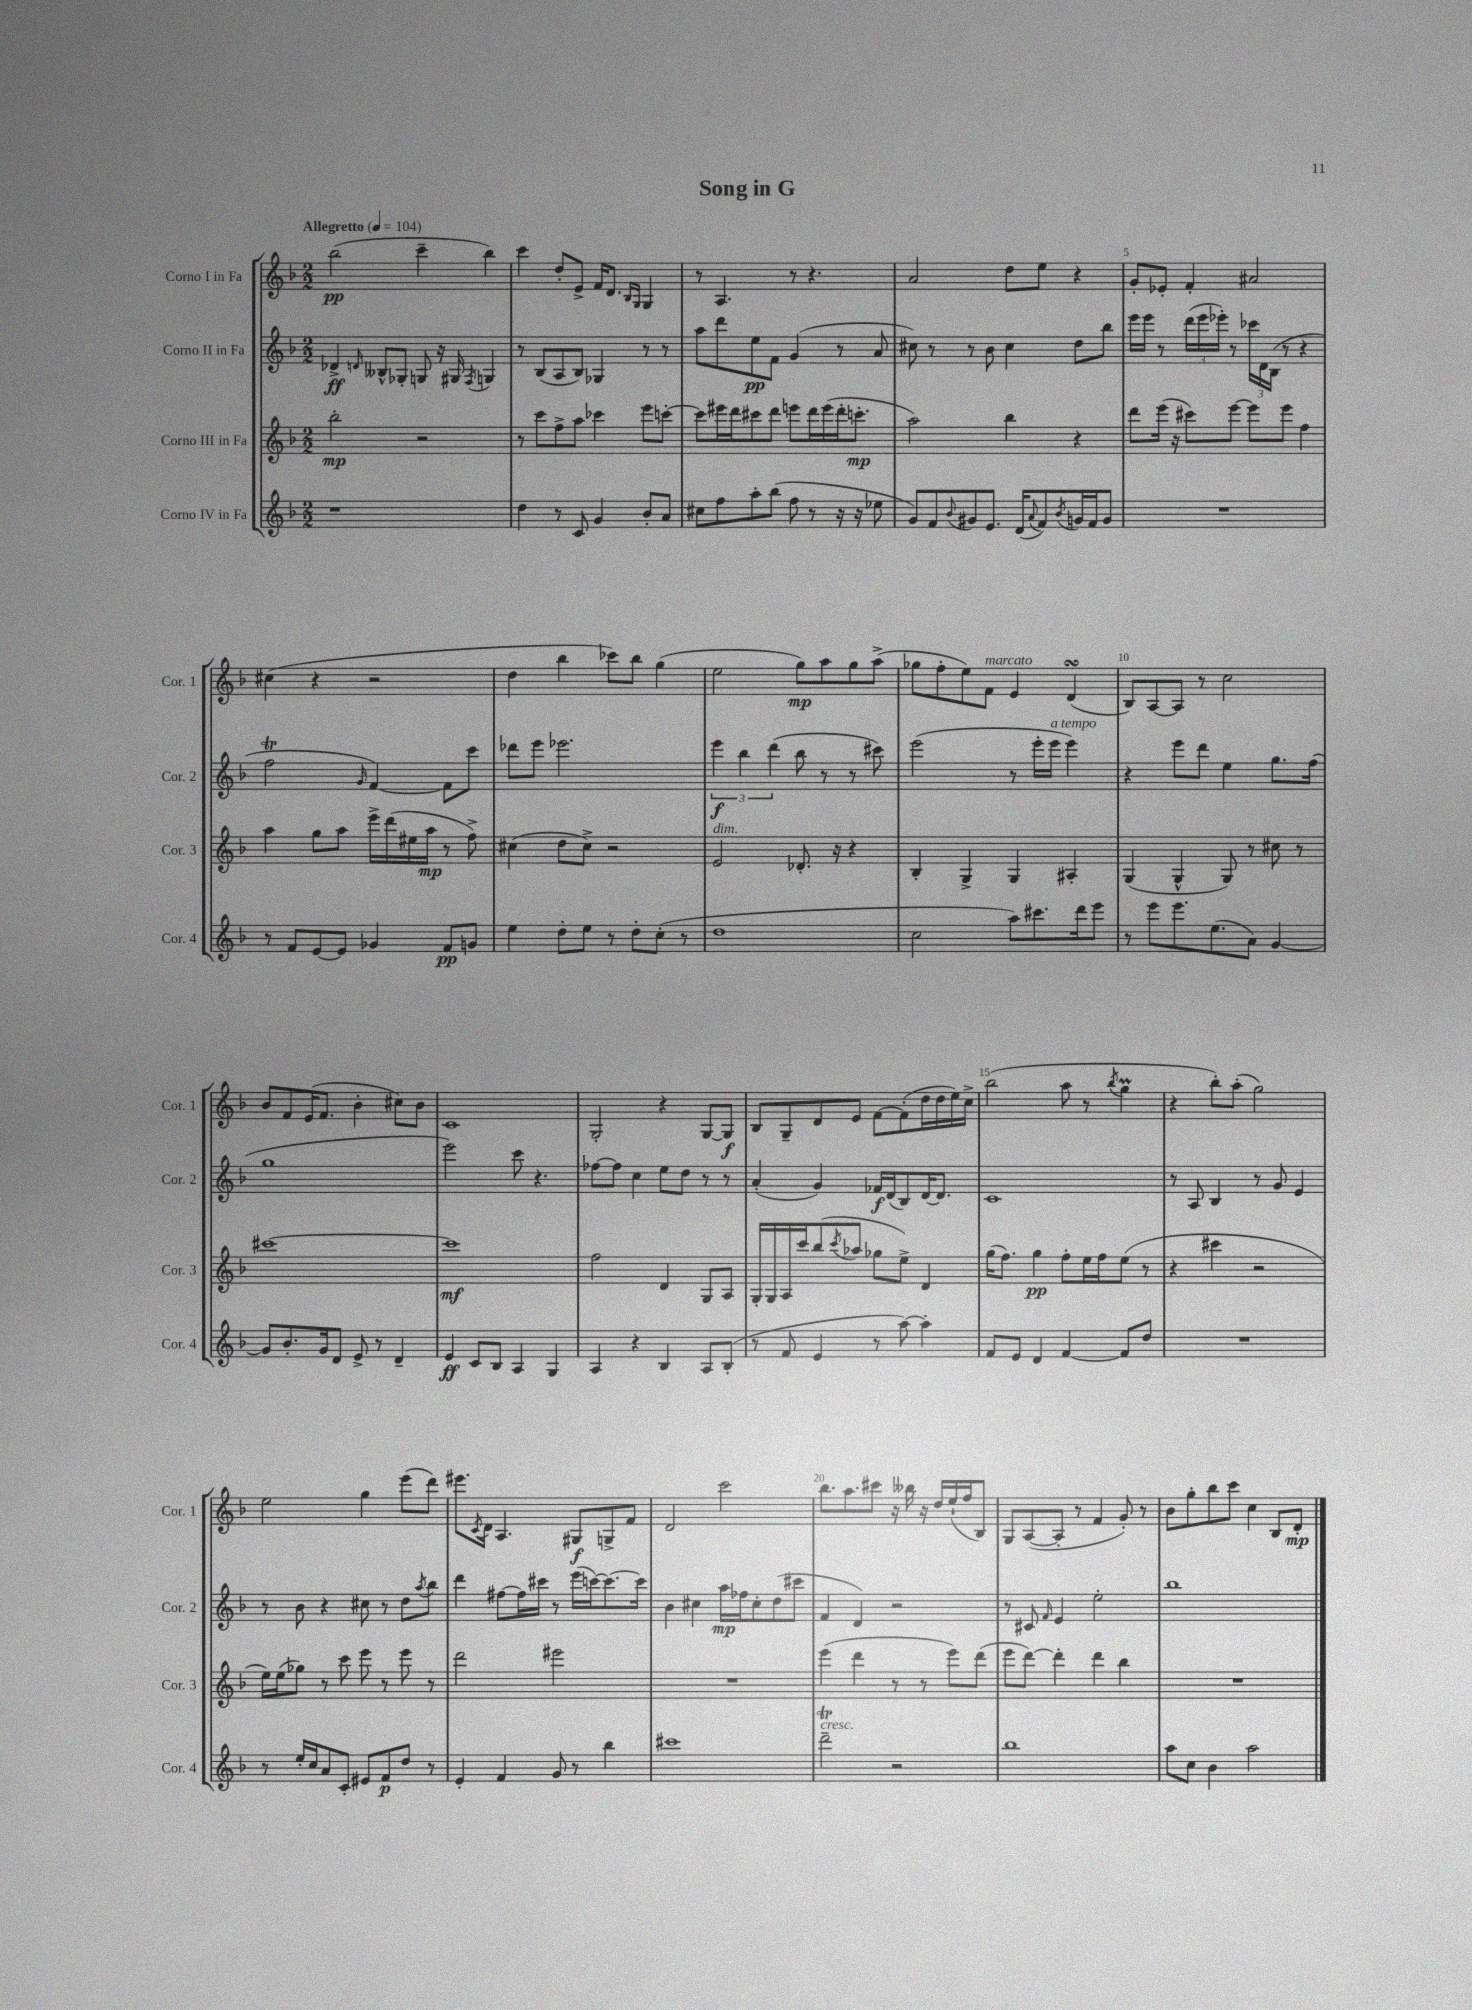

**kern	**kern	**kern	**kern
*staff4	*staff3	*staff2	*staff1
*clefG2	*clefG2	*clefG2	*clefG2
*k[b-]	*k[b-]	*k[b-]	*k[b-]
*M2/2	*M2/2	*M2/2	*M2/2
*MM104	*MM104	*MM104	*MM104
1r	2bb-'	4d-^	(2bb-
.	.	16qqd	.
.	.	8B--^^	.
.	.	8G-'	.
.	2r	8G	4ccc~
.	.	16r	.
.	.	16G#	.
.	.	8qF	.
.	.	4G	4bb-)
=	=	=	=
4dd	8r	8r	4ccc
.	8ccc	(8B-	.
8r	8ff^	8A	8dd'
8c	8aa	8B-)	8e^
4g	4ccc-	4G-	16f
.	.	.	8.d
.	.	.	16qqB-
.	.	.	16qqG
8b-'	8eee	8r	4G
8a	[8ccc'	8r	.
=	=	=	=
8cc#	8ccc]	8aa	8r
8ff	16eee#	8ddd	4.A
.	16ddd	.	.
8aa'	8ccc#	8ee	.
(8bb-	8ddd	8f	.
8ff	8eee	(4g	8r
8r	16ddd	.	4.r
.	(16eee	.	.
16r	16ddd'	8r	.
16r	8.ccc'	.	.
8ee-	.	8a	.
=	=	=	=
8g)	2aa)	8cc#)	2a
8f	.	8r	.
8qqb-	.	.	.
8g#	.	8r	.
8.e	.	8b-	.
.	4bb-	4cc#	8dd
(16d	.	.	.
8qqa	.	.	.
8f)	.	.	8ee
8qb-	.	.	.
16g	4r	8dd	4r
16f	.	.	.
8g	.	8bb-	.
=	=	=	=
1r	8ddd	16eee	8g'
.	.	16eee	.
.	(16eee	8r	8e-'
.	16r	.	.
.	8ccc#)	(24ddd	4f'
.	.	24eee	.
.	.	24eee-')	.
.	[8eee	8r	.
.	8eee]	24ccc-	2a#
.	.	24d	.
.	.	(24B-	.
.	8eee	8r	.
.	4ff	4r	.
=	=	=	=
8r	4aa	2ff	(4cc#
8f	.	.	.
[8e	8gg	.	4r
8e]	8aa	.	.
.	.	16qqg	.
4g-	16eee^	[4f)	2r
.	(16ddd	.	.
.	16ee#	.	.
.	16aa	.	.
8f	8r	8f]	.
8g	8ff^)	8ccc	.
=	=	=	=
4ee	(4cc#	8ddd-	4dd
.	.	8eee	.
8dd'	8dd	2.eee-	4bb-
8ee	8cc#^)	.	.
8r	2r	.	8ccc-)
8dd'	.	.	8bb-
(8cc'	.	.	(4gg
8r	.	.	.
=	=	=	=
1dd	2e	6eee	2ee
.	.	6bb-	.
.	.	(6ddd	.
.	8.d-'	8bb-	8gg)
.	.	8r	8aa
.	16r	.	.
.	4r	8r	8gg
.	.	8ccc#)	(8aa^
=	=	=	=
2cc	4B-'	(2eee	8gg-
.	.	.	8ff'
.	4G^	.	8ee)
.	.	.	8f
8aa)	4G	8r	4e
8.ccc#	.	16eee'	.
.	.	16eee	.
.	4A#'	4eee)	(4d
16ddd	.	.	.
8eee	.	.	.
=	=	=	=
8r	(4G	4r	8B-)
8eee	.	.	[8A
8.eee	4G^^	8eee	8A]
.	.	8ddd	8r
(8.ee	.	.	.
.	8G)	4ee	2cc
8a)	8r	.	.
[4g	8cc#	8.gg	.
.	8r	.	.
.	.	(16ff	.
=	=	=	=
8g]	[1ccc#	1gg	8b-
8.b-'	.	.	8f
.	.	.	(16e
16g	.	.	8.f
8d	.	.	.
8e^	.	.	4b-'
8r	.	.	.
4d~	.	.	8cc#)
.	.	.	8b-
=	=	=	=
4e	1ccc#]	2eee)	1c
8c	.	.	.
8B-	.	.	.
4A	.	8ccc	.
.	.	4.r	.
4G	.	.	.
=	=	=	=
4A	2ff	[8ff-	2G'
.	.	8ff-]	.
4r	.	4cc	.
4B-	4d	8ee	4r
.	.	8dd	.
8A	8G	8r	[8G
(8B-'	8A	8r	8G]
=	=	=	=
8r	16G'	(4a'	8B-
.	16G	.	.
8f	16A	.	8G~
.	16ccc	.	.
4e	(8bb-	4g)	8d
.	8qccc	.	.
.	8aa-	.	8e
8r	8gg-	16f-	[8f
.	.	(16d	.
[8aa)	8ee^)	8B-)	(8f']
4aa']	4d	[16d	16dd
.	.	8.d]	16dd
.	.	.	16ee)
.	.	.	16cc^
=	=	=	=
8f	(16gg	1c	(2bb-
.	8.ff)	.	.
8e	.	.	.
4d	4gg	.	.
[4f	8ff'	.	8aa
.	16ee	.	8r
.	16ff	.	.
.	.	.	8qbb-
8f]	(8ee	.	4gg
8dd	8r	.	.
=	=	=	=
1r	4r	8r	4r
.	.	8A	.
.	4ccc#	4B-	8bb-')
.	.	.	(8aa'
.	2r	8r	2gg)
.	.	8g	.
.	.	4e	.
=	=	=	=
8r	16ee)	8r	2ee
.	(16ee	.	.
16ee'	8gg-)	8b-	.
16cc	.	.	.
8a	8r	4r	.
8c'	8ccc	.	.
8e#	8eee	8cc#	4gg
8f	8r	8r	.
8dd	8eee	8dd	(8eee
.	.	8qaa	.
8r	8r	8bb-	8ddd)
=	=	=	=
4e'	2ddd	4ddd	8.eee#
.	.	.	8qc
.	.	.	16d
4f	.	[8ff#	4.A
.	.	16ff#]	.
.	.	16ccc#	.
8g	2eee#	8r	.
8r	.	(16eee	8G#
.	.	[16ccc)	.
4bb-	.	8.ccc_	8G^
.	.	.	8f
.	.	16ccc]	.
=	=	=	=
1ccc#	1r	4b-	2d
.	.	4cc#	.
.	.	16aa	2ccc
.	.	16ff-	.
.	.	8cc#'	.
.	.	(8dd	.
.	.	8ccc#	.
=	=	=	=
2ddd~	(4eee	4f	8.bb-
.	.	.	8.aa
.	4ddd	4d)	.
.	.	.	8ccc#
2r	8r	2r	16r
.	.	.	16bb--
.	8r	.	16r
.	.	.	16dd
.	8eee)	.	(16ee`
.	.	.	16ff
.	(8ddd	.	8B-)
=	=	=	=
1bb-	8eee	8r	8G
.	[8ddd)	8c#	([8A
.	.	16qqf	.
.	4ddd']	4e	8A']
.	.	.	8r
.	4ddd	2ee'	4f
.	4bb-	.	8g')
.	.	.	8r
=	=	=	=
8aa	1r	1bb-	8b-
8cc	.	.	8gg'
4b-	.	.	8bb-
.	.	.	8ccc
2aa	.	.	4cc
.	.	.	8B-
.	.	.	8d'
==	==	==	==
*-	*-	*-	*-
